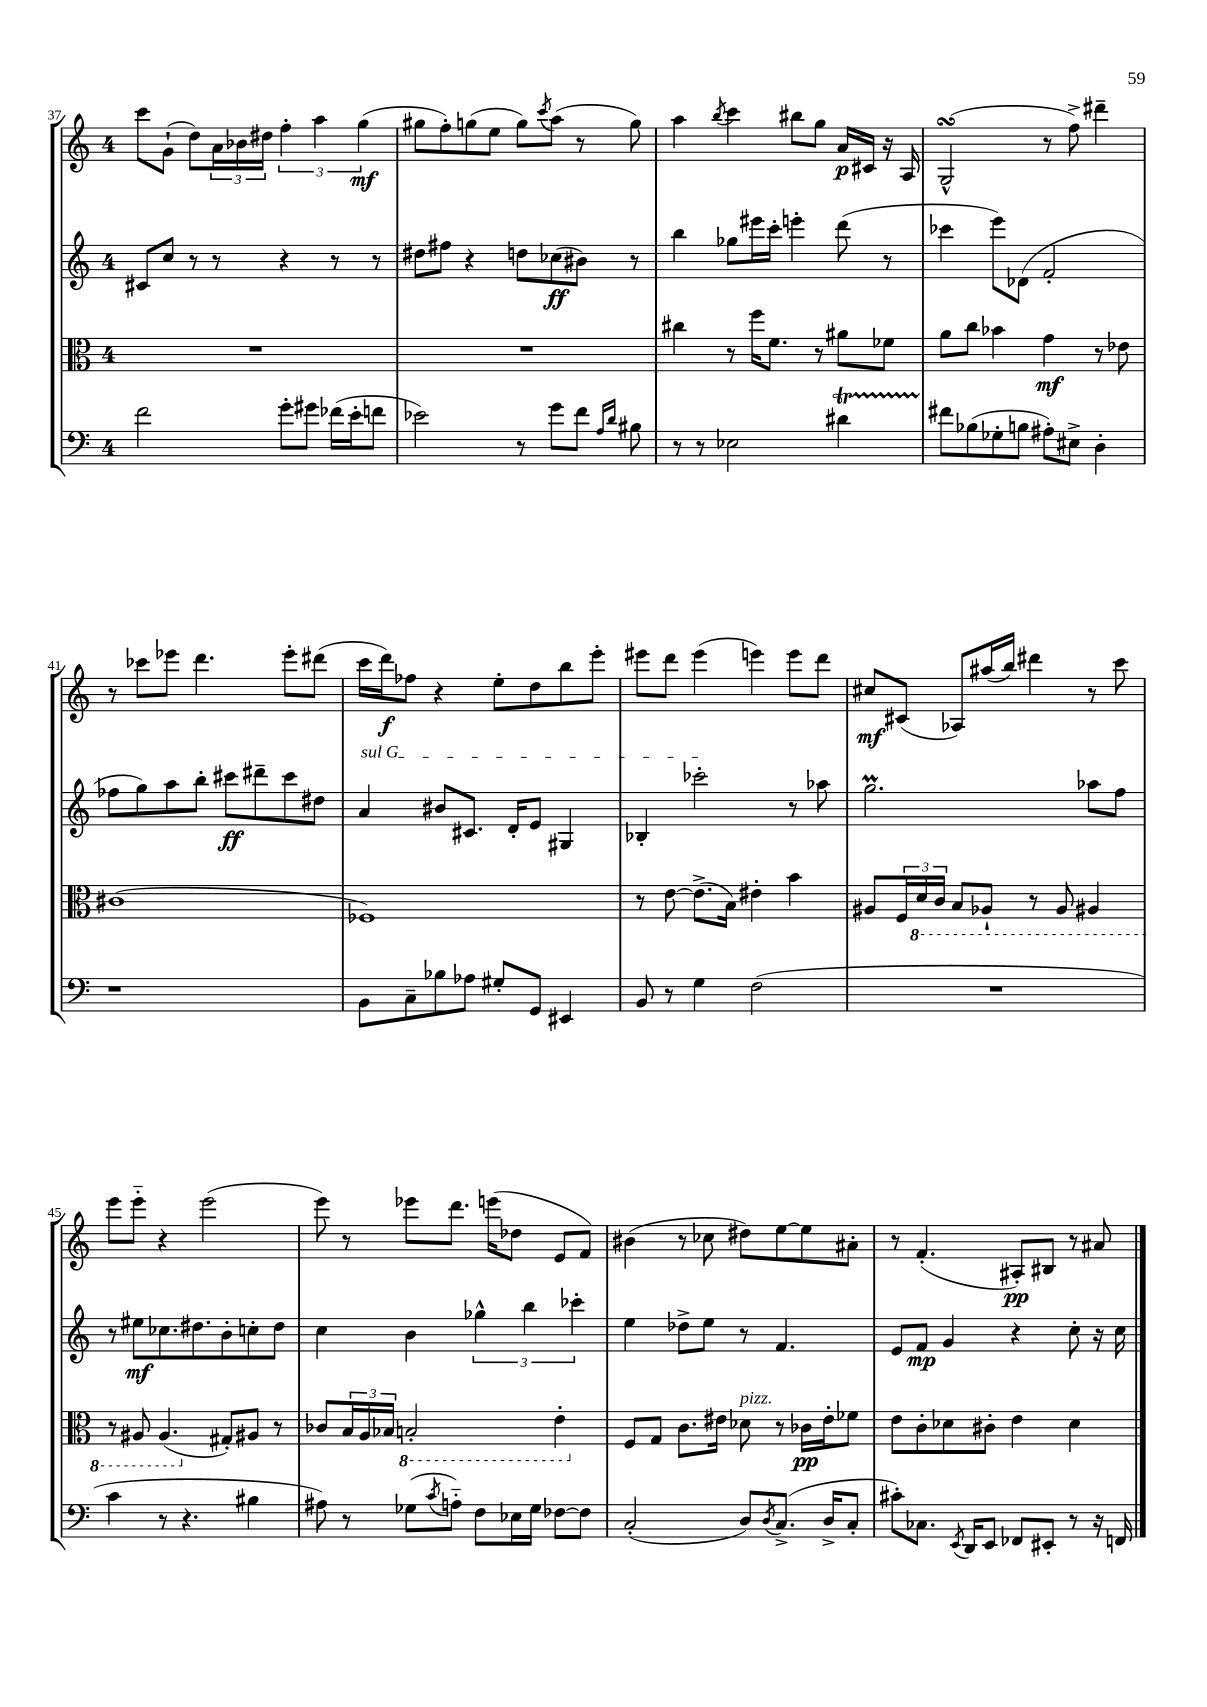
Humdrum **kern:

**kern	**kern	**kern	**kern
*staff4	*staff3	*staff2	*staff1
*clefF4	*clefC3	*clefG2	*clefG2
*k[]	*k[]	*k[]	*k[]
*M4/4	*M4/4	*M4/4	*M4/4
2f	1r	8c#	8ccc
.	.	8cc	(8g`
.	.	8r	8dd)
.	.	8r	24a
.	.	.	24b-
.	.	.	24dd#
8g'	.	4r	6ff'
8g#	.	.	.
.	.	.	6aa
(16f-	.	8r	.
16e'	.	.	.
.	.	.	(6gg
8f	.	8r	.
=	=	=	=
2e-)	1r	8dd#	8gg#
.	.	8ff#	8ff')
.	.	4r	(8gg
.	.	.	8ee
8r	.	8dd	8gg)
.	.	.	8qccc
8g	.	(8cc-	(8aa
8f	.	8b#)	8r
16qqA	.	.	.
16qqd	.	.	.
8B#	.	8r	8gg)
=	=	=	=
8r	4cc#	4bb	4aa
8r	.	.	.
.	.	.	8qbb
2E-	8r	8gg-	4ccc
.	16ff	16eee#	.
.	8.f	16ccc'	.
.	.	4eee'	8bb#
.	8r	.	8gg
4d#	8a#	(8ddd	16a
.	.	.	16c#
.	8f-	8r	16r
.	.	.	16A
=	=	=	=
8f#	8a	4ccc-	(2G^^
(8B-	8cc	.	.
8G-'	4b-	8eee)	.
8B	.	(8d-	.
8A#')	4g	2f'	8r
8E#^	.	.	8ff^)
4D'	8r	.	4ddd#~
.	8e-	.	.
=	=	=	=
1r	(1c#	8ff-	8r
.	.	8gg)	8ccc-
.	.	8aa	8eee-
.	.	8bb'	4.ddd
.	.	8ccc#	.
.	.	8ddd#~	.
.	.	8ccc#	8eee-'
.	.	8dd#	(8ddd#
=	=	=	=
8BB	1F-)	4a	16ccc
.	.	.	16ddd)
8C~	.	.	8ff-
8B-	.	8b#	4r
8A-	.	8.c#	.
8G#'	.	.	8ee'
.	.	16d'	.
8GG	.	8e	8dd
4EE#	.	4G#	8bb
.	.	.	8eee'
=	=	=	=
8BB	8r	4B-'	8eee#
8r	[8e	.	8ddd
4G	(8.e^]	2ccc-'	(4eee#
.	16B)	.	.
(2F	4e#'	.	4eee)
.	4b	8r	8eee
.	.	8aa-	8ddd
=	=	=	=
1r	8A#	2.gg	8cc#
.	24F	.	(8c#
.	24D	.	.
.	24C	.	.
.	8BB	.	8A-)
.	8AA-`	.	(16aa#
.	.	.	16bb)
.	8r	.	4ddd#
.	8AA-	.	.
.	4AA#	8aa-	8r
.	.	8ff	8ccc
=	=	=	=
4c	8r	8r	8eee
.	8AA#	8ee#	8eee'~
8r	(4.AA#	8.cc-	4r
4.r	.	.	.
.	.	8.dd#	.
.	.	.	(2eee
.	8G#')	8b'	.
4B#	8A#	8cc'	.
.	8r	8dd#	.
=	=	=	=
8A#)	8c-	4cc	8eee)
8r	24B	.	8r
.	24A	.	.
.	24B-	.	.
(8G-	2BB'	4b	8eee-
8qc	.	.	.
8A'~)	.	.	8.ddd
8F	.	6gg-^^	.
.	.	.	(16eee
16E-	.	.	8dd-
.	.	6bb	.
16G-	.	.	.
[8F-	4E'	.	8e
.	.	6ccc-'	.
8F-]	.	.	8f)
=	=	=	=
(2C'	8F	4ee	(4b#
.	8G	.	.
.	8.c	8dd-^	8r
.	.	8ee	8cc-
.	16e#	.	.
8D)	8d-	8r	8dd#)
8qD	.	.	.
(8.C^	8r	4.f	[8ee
.	16c-	.	8ee]
16D^	16e#'	.	.
8C'	8f-	.	8a#'
=	=	=	=
8c#')	8e	8e	8r
8.C-	8c'	8f	(4.f'
.	8d-	4g	.
8qEE	.	.	.
16DD	.	.	.
8EE	8c#'	.	.
8FF-	4e	4r	8A#')
8EE#'	.	.	8B#
8r	4d-	8cc'	8r
16r	.	16r	8a#
16FF	.	16cc	.
==	==	==	==
*-	*-	*-	*-
